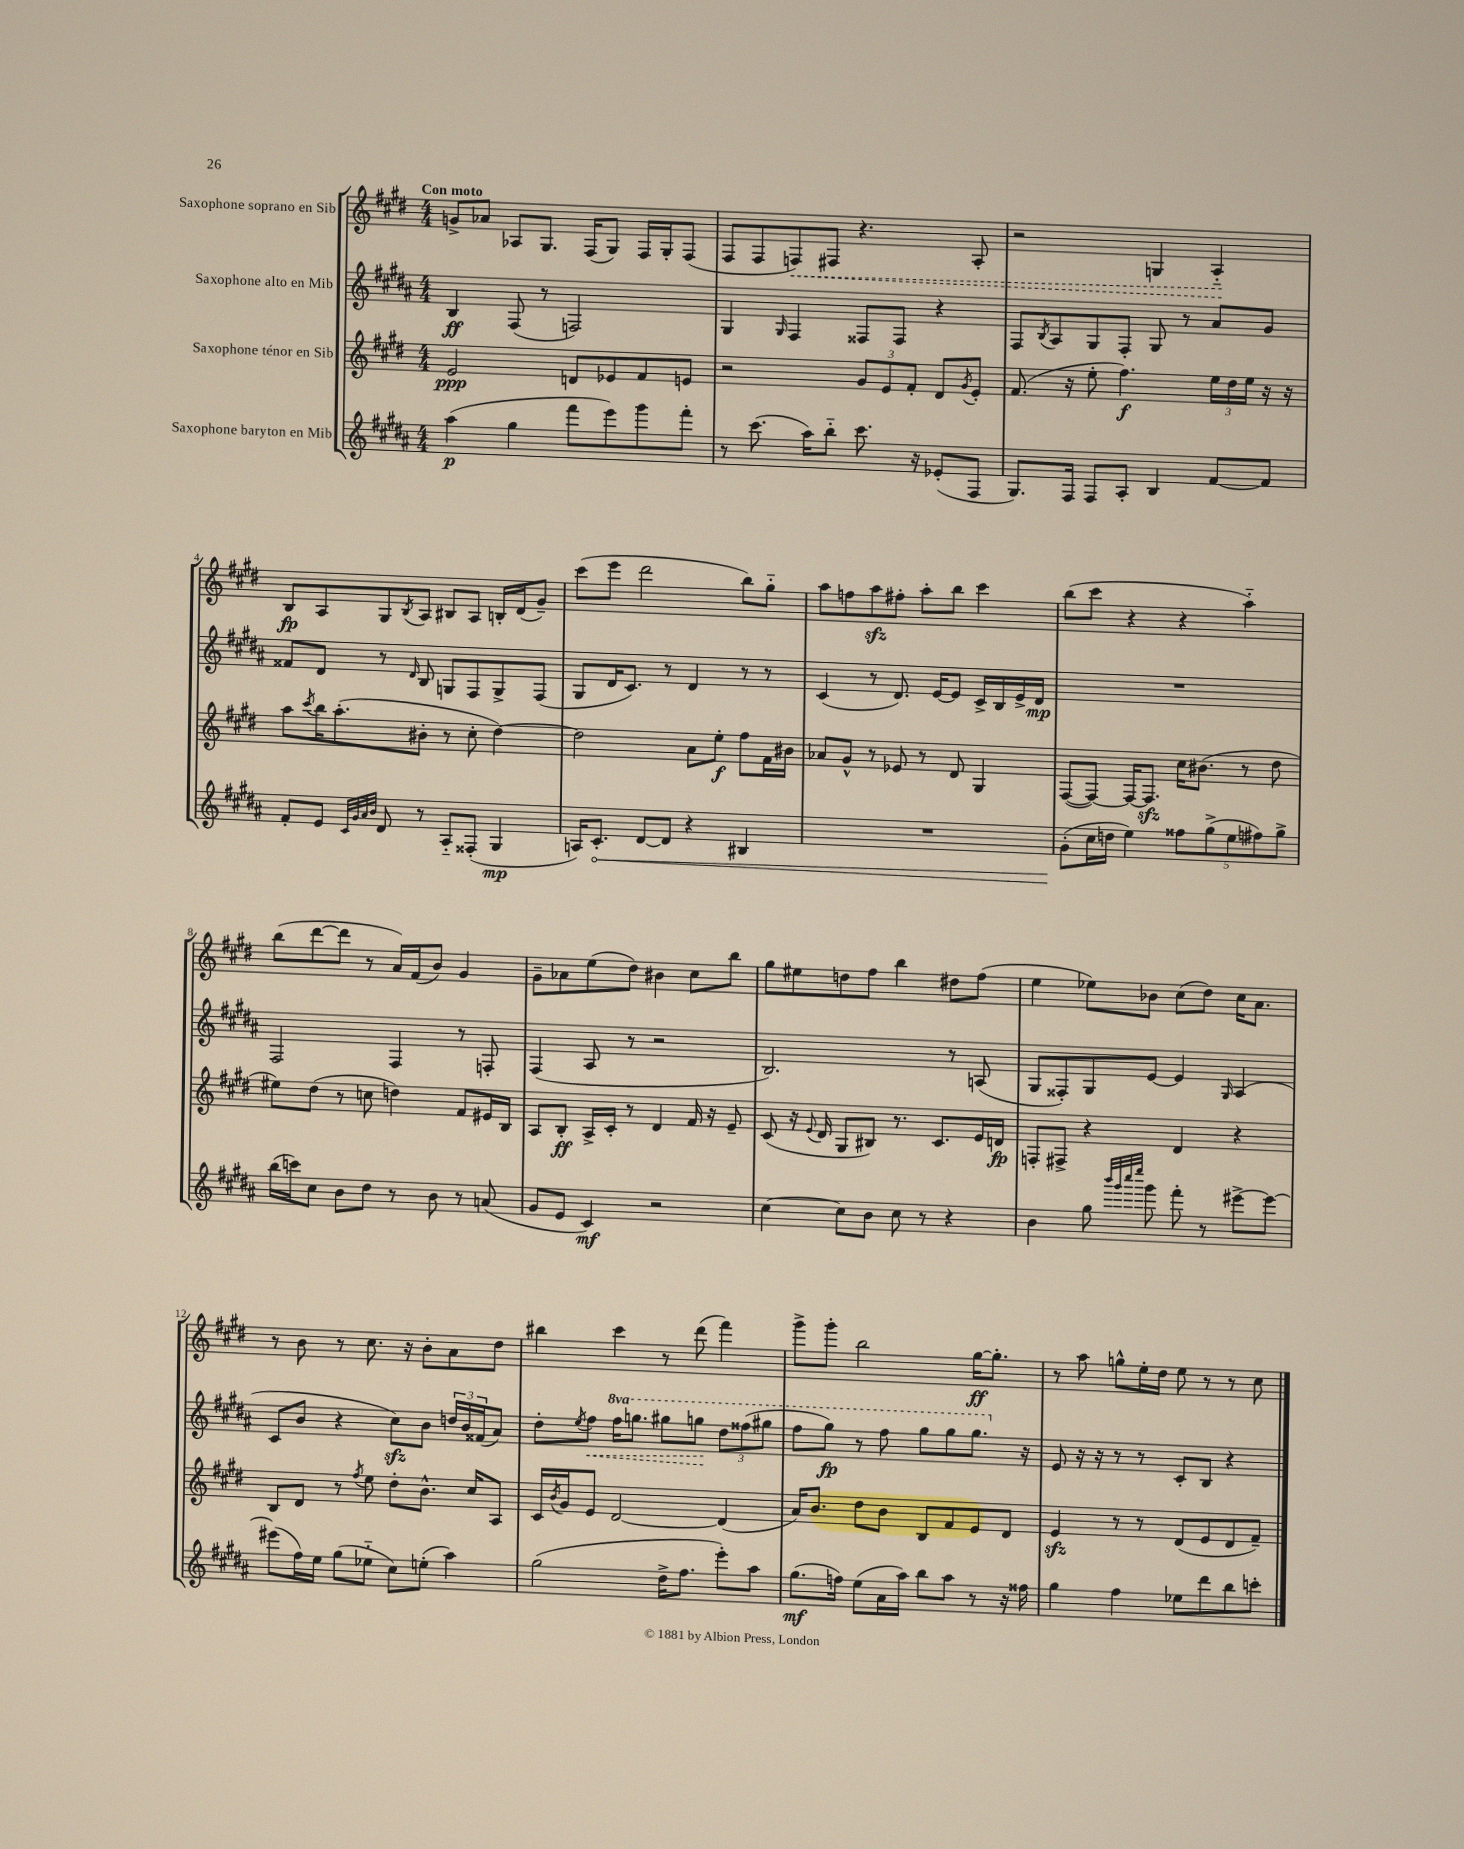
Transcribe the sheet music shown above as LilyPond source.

<<
\new StaffGroup <<
\new Staff = "s0" \with { instrumentName = "Saxophone soprano en Sib" } {
    \clef treble \key e \major \numericTimeSignature \time 4/4 \tempo "Con moto"
    g'8-> aes'8 aes8 gis8. fis16( gis8) fis16 gis16-. fis8( |
    fis8 fis8 \once \override Hairpin.style = #'dashed-line f8\<) fis8 r4. a8-. |
    r2 g4 a4-_\! |
    b8\fp a8 gis8 \acciaccatura { b8 } a8 bis8 a8 b16-. dis'16( gis'8--) |
    cis'''8( e'''8 dis'''2 b''8) gis''8-_ |
    a''8 f''8 a''8\sfz fis''8-. a''8-. b''8 cis'''4 |
    b''8( cis'''8 r4 r4 a''4-_) |
    b''8( dis'''8~ dis'''8 r8 a'16) fis'16( b'8) gis'4 |
    gis'8-- aes'8 e''8( dis''8) bis'4 cis''8 b''8 |
    gis''8 eis''8 d''8 fis''8 b''4 dis''8 fis''8( |
    e''4 ees''8) bes'8 cis''8( dis''8) cis''16 a'8. |
    r8 b'8 r8 cis''8. r16 b'8-. a'8 dis''8 |
    bis''4 cis'''4 r8 dis'''8( fis'''4) |
    gis'''8-> gis'''8-. b''2 gis''16~\ff gis''8.-. |
    r8 a''8 g''8-^ e''16-. dis''16 e''8 r8 r8 cis''8 \bar "|." |
}
\new Staff = "s1" \with { instrumentName = "Saxophone alto en Mib" } {
    \clef treble \key b \major \numericTimeSignature \time 4/4 \set Staff.ottavationMarkups = #ottavation-simple-ordinals
    b4\ff fis8( r8 f2) |
    gis4 \grace { gis16 } fis4 fisis8 fisis8 r4 |
    fis8 \acciaccatura { b8 } ais8 gis8 fis8-. gis8 r8 ais'8 gis'8 |
    fisis'8 dis'8 r8 \grace { dis'16 } b8 g8 fis8 g8-> fis8( |
    gis8 dis'16 cis'8.) r8 dis'4 r8 r8 |
    cis'4( r8 dis'8.) e'16~ e'8 cis'16-> b16 e'16-> dis'16\mp |
    R1 |
    fis2 fis4 r8 f8-. |
    fis4( ais8 r8 r2 |
    b2.) r8 a8( |
    gis8 fisis8-.) gis8 e'8~ e'4 \grace { gis16 } ais4( |
    cis'8 b'8 r4 cis''8\sfz) b'8 \tuplet 3/2 { d''16 b'16 fisis'16( } ais'8) |
    dis''8-. \acciaccatura { e''8 } \once \override Hairpin.style = #'dashed-line fis''8\< \ottava #1 fis'''16 g'''8. gis'''8 g'''8\! \tuplet 3/2 { dis'''8 fisis'''8( gis'''8 } |
    fis'''8 gis'''8\fp) r8 fis'''8 gis'''8 gis'''8 gis'''8. \ottava #0 r16 |
    e'8 r16 r16 r8 r8 cis'8-. b8 r4 \bar "|." |
}
\new Staff = "s2" \with { instrumentName = "Saxophone ténor en Sib" } {
    \clef treble \key e \major \numericTimeSignature \time 4/4
    e'2\ppp d'8 ees'8 fis'8 e'8 |
    r2 \tuplet 3/2 { gis'8 e'8 fis'8-. } dis'8 \acciaccatura { gis'8 } e'8-. |
    fis'8.( r16 e''8-. fis''4.\f) \tuplet 3/2 { e''16 dis''16 e''16 } r16 r16 |
    a''8 \acciaccatura { cis'''8 } b''16 a''8.-.( bis'8-. r8 cis''8-. dis''4~) |
    dis''2 a'8 e''8-.\f fis''8 fis'16 bis'16 |
    aes'8 gis'8-^ r8 ees'8 r8 dis'8 gis4 |
    fis8~( fis8~) fis16~ fis8.\sfz cis''16 bis'8.( r8 dis''8 |
    eis''8) dis''8( r8 c''8 d''4) fis'8 eis'16 b16 |
    a8 b8-.\ff a16-> cis'16-. r8 dis'4 fis'16 r16 e'8-- |
    cis'8( r16 \appoggiatura { e'8 } dis'16 gis8 bis8) r8. cis'8. e'16 d'16\fp |
    f8-. fis8-> r4 dis'4 r4 |
    b8 dis'8 r8 \acciaccatura { fis''8 } e''8 dis''8-. b'8.-^ cis''16 a8 |
    cis'16 \acciaccatura { b'8 } gis'16 e'8 dis'2~ dis'4( |
    a'16) b'8. dis''8 b'8 b8 fis'8 e'8 dis'8 |
    e'4\sfz r8 r8 dis'8( e'8 dis'8 fis'8--) \bar "|." |
}
\new Staff = "s3" \with { instrumentName = "Saxophone baryton en Mib" } {
    \clef treble \key b \major \numericTimeSignature \time 4/4
    ais''4\p( gis''4 fis'''8 e'''8) gis'''8 fis'''8-. |
    r8 cis'''8.( ais''16) b''8-_ cis'''8. r16 ees'8-.( fis8 |
    gis8.) fis16 fis8 ais8-. b4 fis'8~ fis'8 |
    fis'8-. e'8 \grace { cis'32 gis'32 ais'32 b'32 } dis'8 r8 ais8-_ fisis8-.( gis4\mp |
    a16) \once \override Hairpin.circled-tip = ##t cis'8.-.\< dis'8~ dis'8 r4 bis4 |
    R1 |
    gis'8-.\!( cis''16 d''16 e''4) \tuplet 5/4 { fisis''8 gis''8->( e''8 fis''8) gis''8-> } |
    b''16( c'''16) cis''8 b'8 dis''8 r8 b'8 r8 a'8( |
    gis'8 e'8 cis'4\mf) r2 |
    cis''4~ cis''8 b'8 cis''8 r8 r4 |
    b'4 gis''8 \grace { b'''32 gis'''32 cis''''32 e''''32 } gis'''8 fis'''8-. r8 eis'''8~-> eis'''8~ |
    eis'''8( fis''16) e''16 gis''8( ees''8-_ cis''8) e''8-.( ais''4) |
    gis''2( dis''16-> fis''8. e'''8-.) ais''8 |
    gis''8.\mf( f''16) e''8( ais'16 ais''16) b''8 ais''8 r8 r16 fisis''16 |
    gis''4 fis''4 ees''8 dis'''8 b''8 c'''8-. \bar "|." |
}
>>
>>
